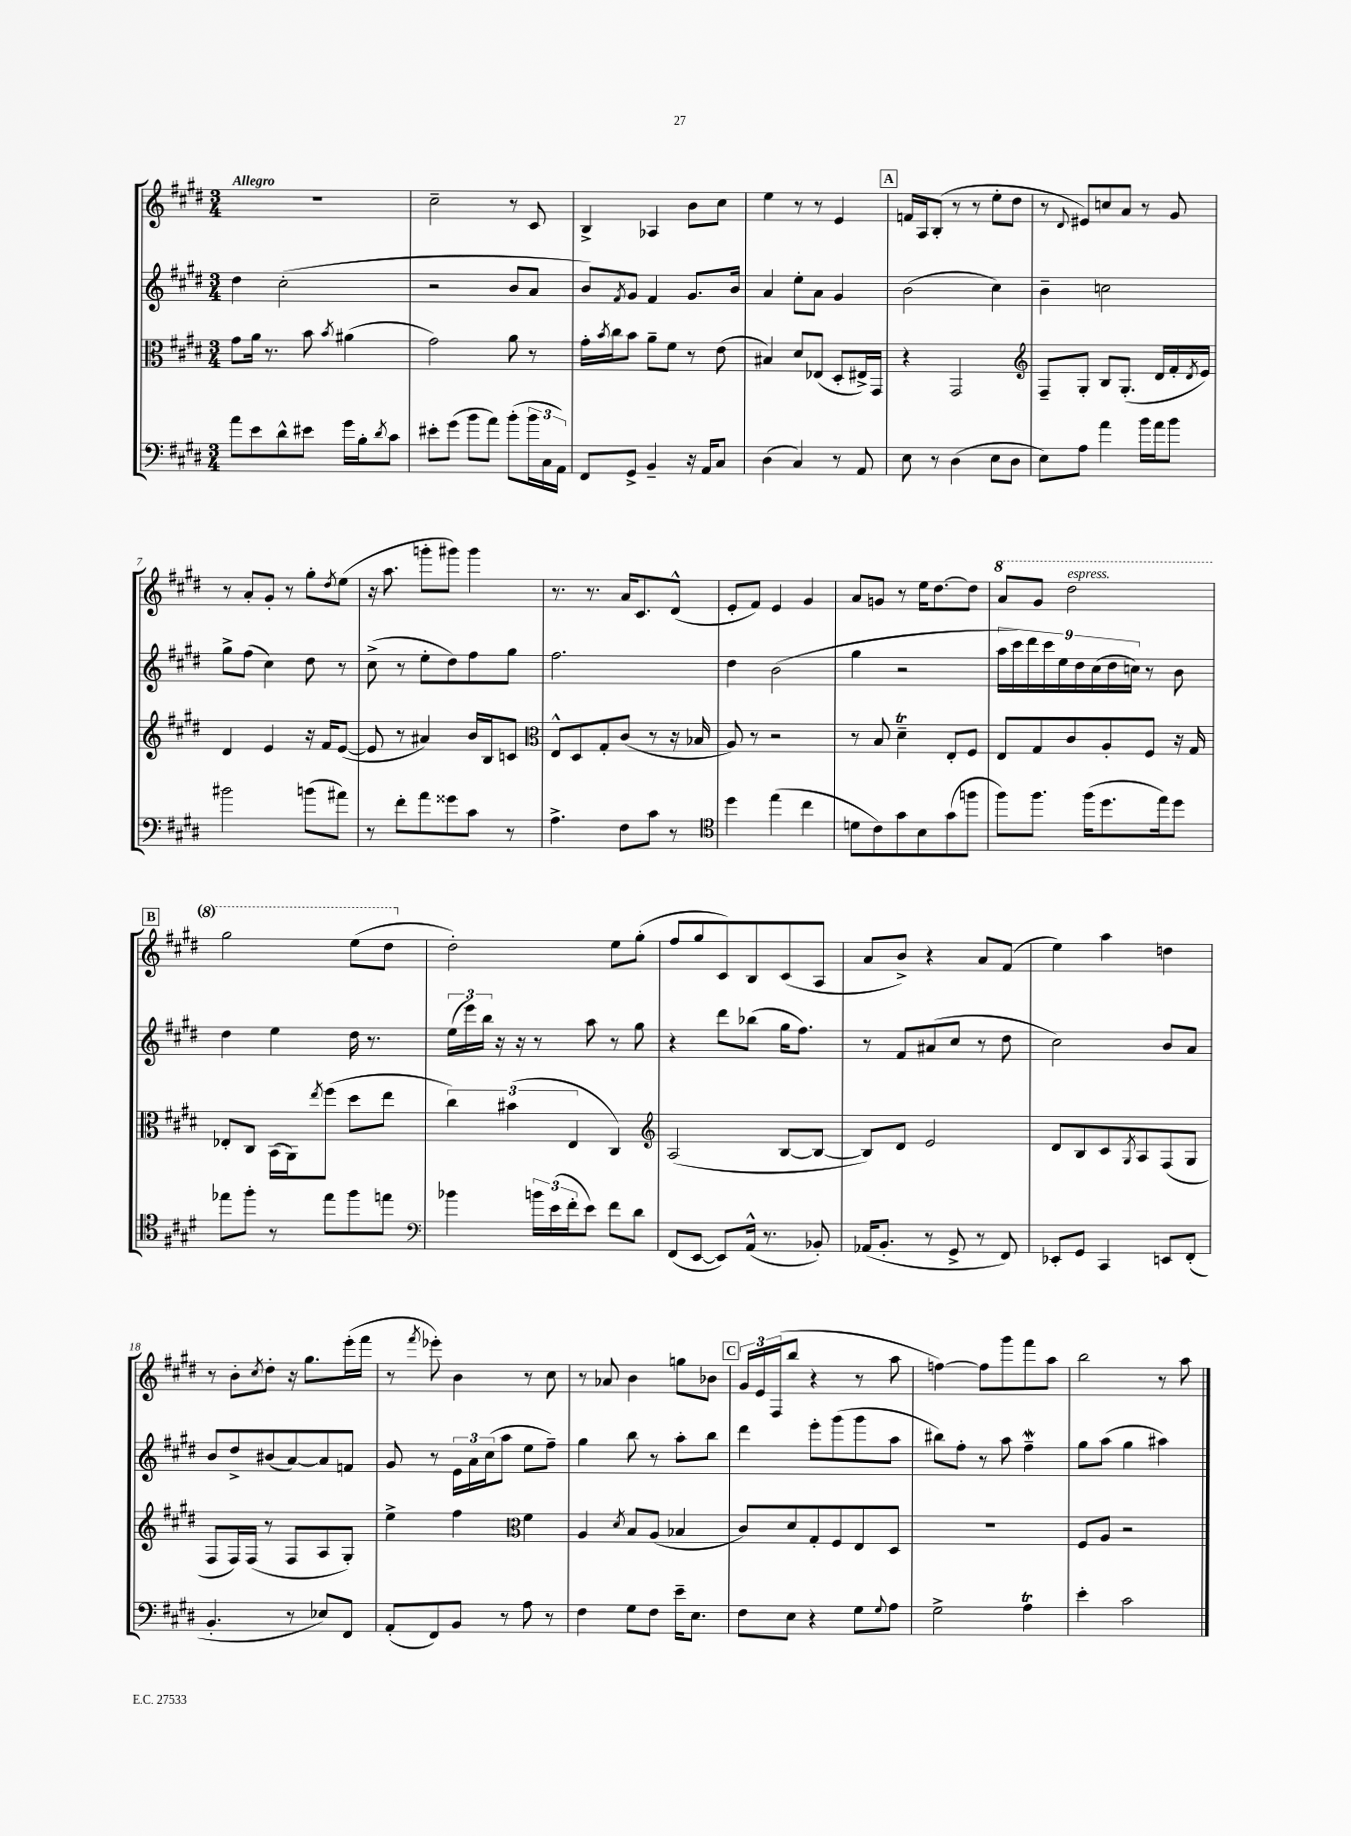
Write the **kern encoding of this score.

**kern	**kern	**kern	**kern
*staff4	*staff3	*staff2	*staff1
*clefF4	*clefC3	*clefG2	*clefG2
*k[f#c#g#d#]	*k[f#c#g#d#]	*k[f#c#g#d#]	*k[f#c#g#d#]
*M3/4	*M3/4	*M3/4	*M3/4
8a	8g#	4dd#	2.r
8e	16a	.	.
.	8.r	.	.
8d#^^	.	(2cc#'	.
8e#	8b	.	.
.	8qb	.	.
16g#	(4a#	.	.
16B'	.	.	.
8qd#	.	.	.
8c#	.	.	.
=	=	=	=
8e#'	2g#)	2r	2cc#~
(8g#	.	.	.
8b	.	.	.
8a)	.	.	.
(8b'	8a	8b	8r
24b	8r	8a	8c#
24C#	.	.	.
24AA)	.	.	.
=	=	=	=
8FF#	16g#'	8b)	4B^
.	8qb	.	.
.	16cc#	.	.
.	.	8qf#	.
8GG#^	8b	8g#	.
4BB~	8a~	4f#	4A-
.	8f#	.	.
16r	8r	8.g#	8b
16AA	.	.	.
8C#	(8e	.	8cc#
.	.	16b	.
=	=	=	=
(4D#	4B#)	4a	4ee
4C#)	8d#	8ee'	8r
.	(8E-	8a	8r
8r	8D#'	4g#	4e
8AA	16E#^)	.	.
.	16GG#	.	.
=	=	=	=
8E	4r	(2b	16f
.	.	.	16A
8r	.	.	(8B'
(4D#	2GG#	.	8r
.	.	.	8r
8E	.	4cc#)	8ee'
8D#	.	.	8dd#
=	=	=	=
*	*clefG2	*	*
8E)	8F#~	4b~	8r
.	.	.	8qqd#
8A	8G#'	.	8e#)
4a	8B	2cc	8cc
.	(8.G#'	.	8a
16b	.	.	8r
16a	16d#	.	.
8b	16f#'	.	8g#
.	8qd#	.	.
.	16e)	.	.
=	=	=	=
2b#	4d#	8gg#^	8r
.	.	(8ff#	8a'
.	4e	4cc#)	8g#'
.	.	.	8r
(8b	16r	8dd#	8gg#'
.	16f#	.	.
.	.	.	8qdd#
8a#)	([8e	8r	(8ee
=	=	=	=
8r	8e]	(8cc#^	16r
.	.	.	8.aa
8f#'	8r	8r	.
8a	4a#)	8ee'	8ggg'
8g##	.	8dd#)	8ggg#)
8c#	16b	8ff#	4ggg#
.	16B	.	.
8r	8c	8gg#	.
=	=	=	=
*	*clefC3	*	*
4.A^	8E^^	2.ff#	8.r
.	8D#	.	.
.	.	.	8.r
.	8G#'	.	.
8F#	(8c#	.	16a
.	.	.	8.c#
8c#	8r	.	.
8r	16r	.	(8d#^^
.	16B-	.	.
=	=	=	=
*clefC4	*	*	*
4dd#	8A)	4dd#	8e'
.	8r	.	8f#)
(4ee	2r	(2b	4e
4cc#	.	.	4g#
=	=	=	=
8d	8r	4gg#	8a
8c#)	8B	.	8g
8g#	4d#~	2r	8r
8B	.	.	16ee
.	.	.	[8.dd#
(8g#	8E'	.	.
8ff	8F#	.	8dd#]
=	=	=	=
8ff#)	8E	18aa	8aa
.	.	18ccc#)	.
.	.	18ddd#	.
8.ff#	8G#	.	8gg#
.	.	18ccc#	.
.	.	18ee	.
.	8c#	.	2ddd#
.	.	18dd#	.
(16ff#	.	.	.
.	.	(18cc#	.
8.dd#	8A'	.	.
.	.	18dd#	.
.	.	18cc)	.
.	8F#	8r	.
16ee)	.	.	.
8dd#	16r	8b	.
.	16G#	.	.
=	=	=	=
8ee-	8E-'	4dd#	2ggg#
8ff#'	8C#	.	.
8r	(16BB	4ee	.
.	16AA)	.	.
.	8qee	.	.
8ee-	(8ff#	.	.
8ff#	8dd#	16dd#	(8eee
.	.	8.r	.
8ee	8ee	.	8ddd#
=	=	=	=
*clefF4	*	*	*
4b-	6cc#)	(24ee	2dd#')
.	.	24eee)	.
.	.	24bb	.
.	.	16r	.
.	(6b#	.	.
.	.	16r	.
24b	.	8r	.
(24e	.	.	.
24f#'	6E	.	.
8e)	.	8aa	.
8f#	4C#)	8r	8ee
8d#	.	8gg#	(8gg#'
=	=	=	=
*	*clefG2	*	*
(8FF#	(2A	4r	8ff#
[8EE	.	.	8gg#
8EE])	.	8ddd#	8c#)
(16AA^^	.	(8bb-	8B
8.r	.	.	.
.	[8B	16gg#	(8c#
.	.	8.ff#)	.
8BB-')	8B_	.	8A
=	=	=	=
(16AA-	8B])	8r	8a
8.BB'	.	.	.
.	8d#	8f#	8b^)
8r	2e	(8a#	4r
8GG#^	.	8cc#	.
8r	.	8r	8a
8FF#)	.	8dd#	(8f#
=	=	=	=
8EE-'	8d#	2cc#)	4ee)
8GG#	8B	.	.
4CC#	8c#	.	4aa
.	8qG#	.	.
.	8A	.	.
8EE	(8F#	8b	4dd
(8FF#'	8G#	8a	.
=	=	=	=
4.BB'	8F#	8b	8r
.	16F#)	8dd#^	8b'
.	(16F#	.	.
.	.	.	8qcc#
.	8r	(8b#	8dd#'
8r	8F#	[8a)	16r
.	.	.	8.gg#
8E-)	8A	8a]	.
8FF#	8G#')	8f	(16eee'
.	.	.	16fff#
=	=	=	=
(8AA'	4ee^	8g#	8r
.	.	.	8qfff#
8FF#)	.	8r	8eee-')
8BB	4ff#	24e	4b
.	.	24a	.
.	.	(24cc#	.
8r	.	8aa	.
*	*clefC3	*	*
8A	4f#	8ee	8r
8r	.	8ff#~)	8cc#
=	=	=	=
4F#	4A	4gg#	8r
.	.	.	8a-
.	8qd#	.	.
8G#	8B	8bb	4b
8F#	(8A	8r	.
16e~	4B-	8aa'	8gg
8.E	.	.	.
.	.	8bb	8b-
=	=	=	=
8F#	8c#)	4ddd#	24g#
.	.	.	24e
.	.	.	(24F#
8E	8d#	.	8bb
4r	8G#'	8eee'	4r
.	8F#	(8ggg#	.
8G#	8E	8ggg#	8r
8qqG#	.	.	.
8A	8D#	8aa	8aa
=	=	=	=
2G#^	2.r	8bb#)	[4ff)
.	.	8ff#'	.
.	.	8r	8ff]
.	.	8aa	8ggg#
4A	.	4ff#~	8fff#
.	.	.	8aa
=	=	=	=
4e'	8F#	8gg#	2bb
.	8A	(8aa	.
2c#	2r	4gg#	.
.	.	4aa#)	8r
.	.	.	8aa
==	==	==	==
*-	*-	*-	*-
